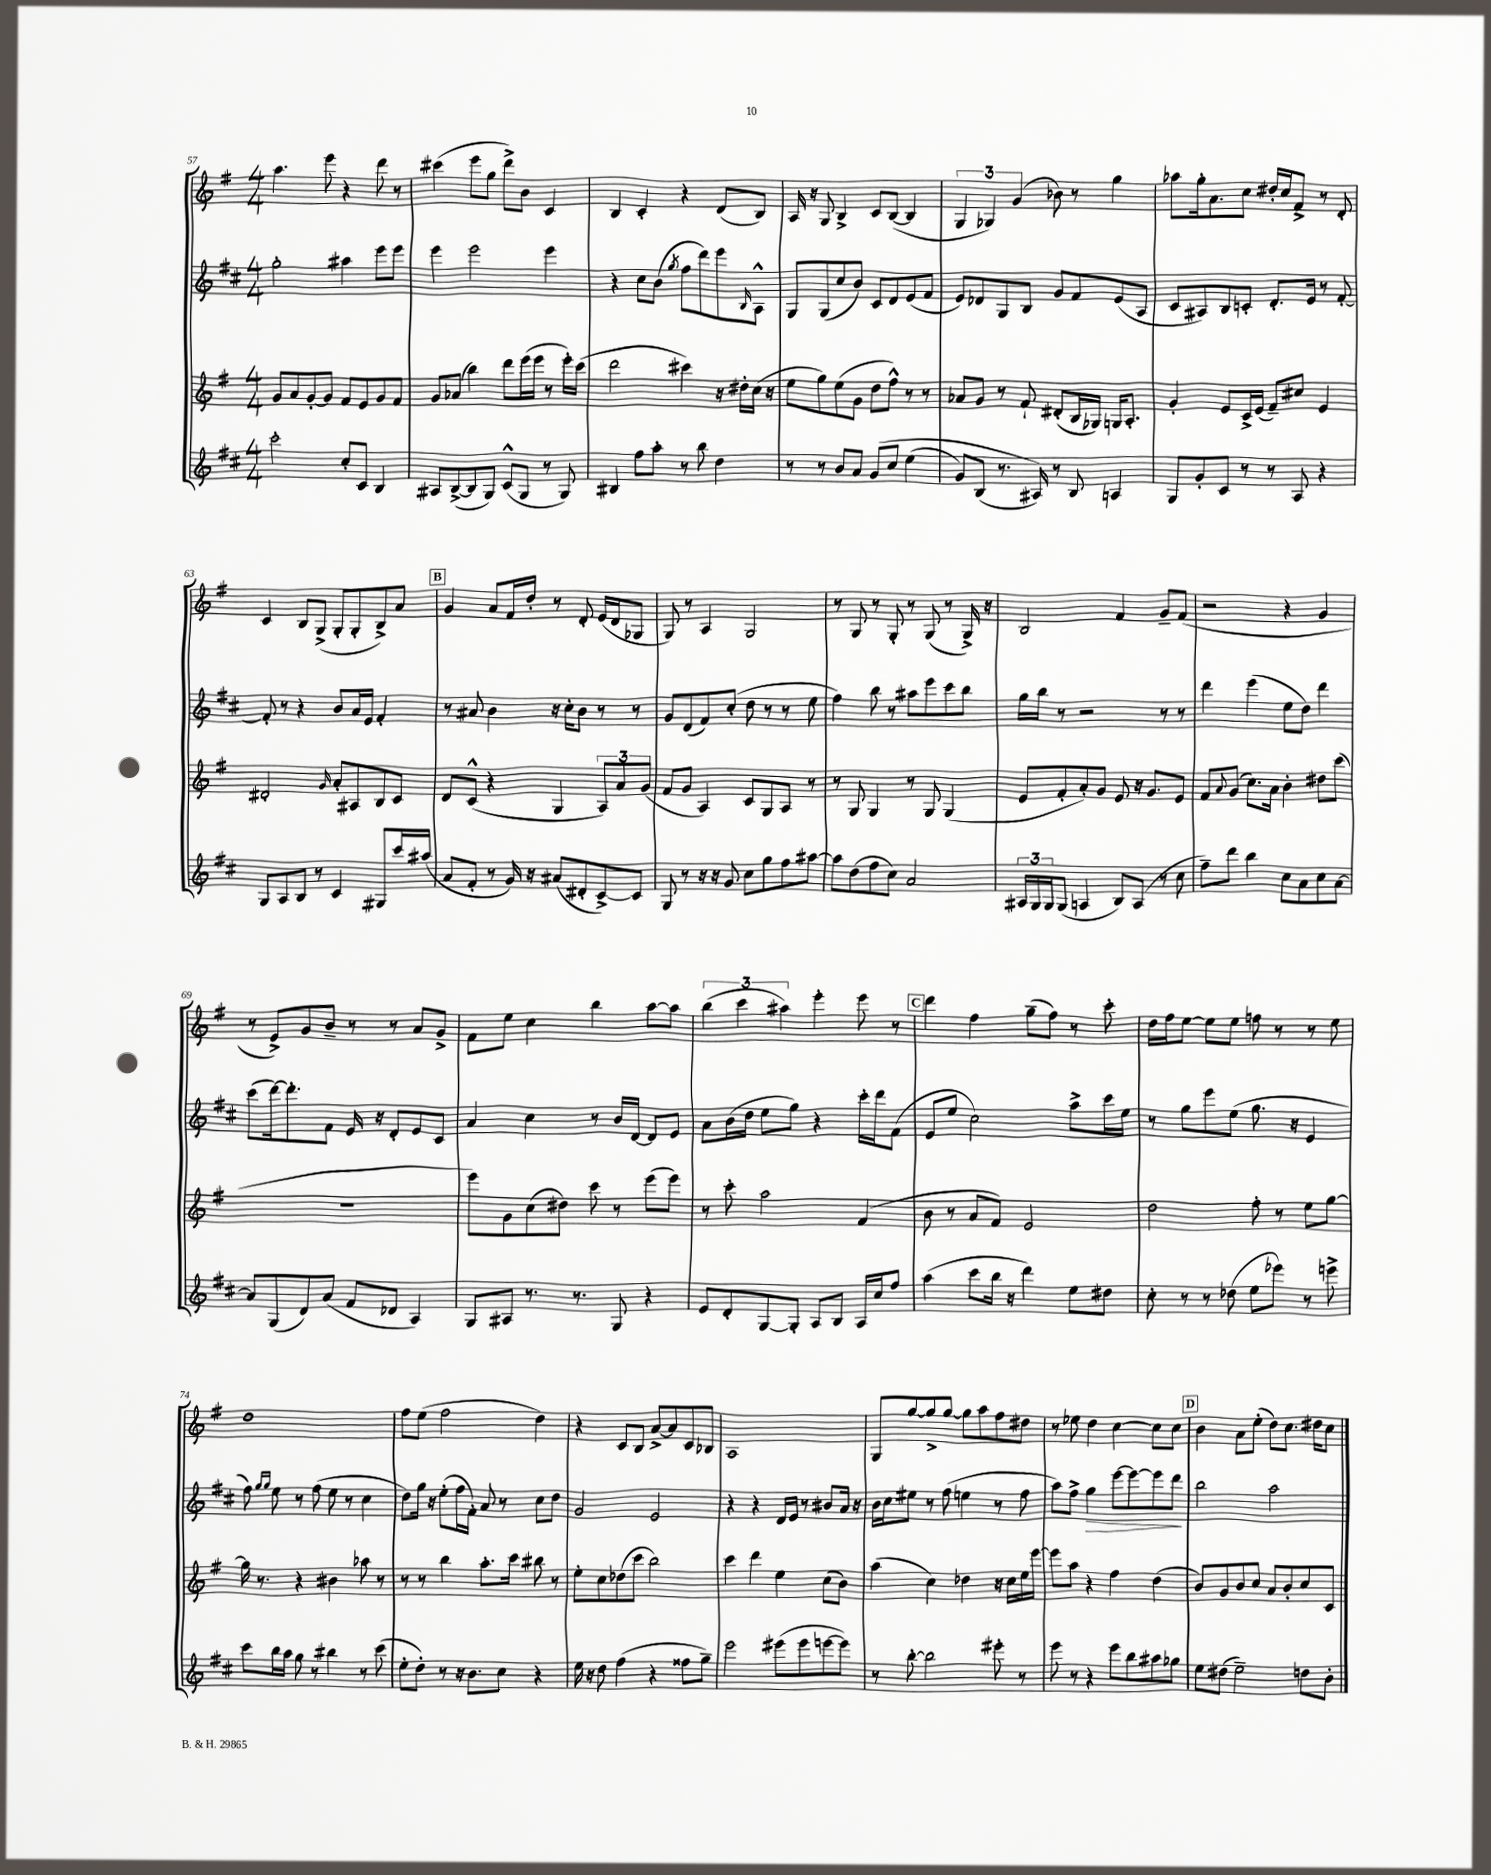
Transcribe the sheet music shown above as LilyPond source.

<<
\new StaffGroup <<
\new Staff = "s0" {
    \clef treble \key g \major \numericTimeSignature \time 4/4
    a''4. e'''8 r4 d'''8 r8 |
    cis'''4( e'''8 g''8 d'''8->) b'8 c'4 |
    b4 c'4-. r4 d'8( b8) |
    a16 r16 g8 b4-> c'8 b8~( b4 |
    \tuplet 3/2 { g4 ges4) g'4( } bes'8) r8 g''4 |
    aes''8 g''16-. a'8. c''8 dis''16-. c''16 fis'8-> r8 d'8-. |
    c'4 b8 g8->( g8-. g8-. b8->) a'8 |
    \mark \markup { \box "B" } g'4 a'8 fis'16 d''16-. r8 d'8-. e'16( d'16 ges8 |
    g8) r8 a4 g2 |
    r8 g8 r8 g8-. r8 g8( r8 g16->) r16 |
    b2 fis'4 g'8-- fis'8( |
    r2 r4 g'4 |
    r8 e'8->) g'8 b'8-- r8 r8 a'8 g'8-> |
    fis'8 e''8 c''4 b''4 a''8~ a''8 |
    \tuplet 3/2 { b''4( c'''4 ais''4) } e'''4-. e'''8 r8 |
    \mark \markup { \box "C" } d'''4 fis''4 g''8--( fis''8) r8 c'''8-. |
    d''16 fis''16 e''8~ e''8 e''8 f''8 r8 r8 e''8 |
    d''1 |
    fis''8 e''8( fis''2 d''4) |
    r4 c'8 b8 a'8~-> a'8 c'8 bes8 |
    a1 |
    g8 g''8~ g''8-> g''8~ g''8 a''8 fis''8 dis''8 |
    r8 ees''8 d''4 c''4~ c''8 c''8 |
    \mark \markup { \box "D" } b'4 a'8 e''8-.( d''8) c''8. dis''16 c''8 \bar "|." |
}
\new Staff = "s1" {
    \clef treble \key d \major \numericTimeSignature \time 4/4
    g''2-. ais''4 e'''8 e'''8 |
    e'''4 e'''2 e'''4 |
    r4 cis''8 b'8( \acciaccatura { g''8 } fis''8 d'''8) e'''8 \grace { b16 } a8-^ |
    g8 g8( cis''8 b'8) cis'8 d'8 e'8( fis'8 |
    e'8) des'8 g8 b8 g'8 fis'8 e'8( a8 |
    cis'8 ais8) b8 c'8-. d'8.-. e'16 r8 fis'8~-. |
    fis'8-. r8 r4 b'8 a'16 e'16 fis'4-. |
    \mark \markup { \box "B" } r8 ais'8 b'4 r16 cis''16-. b'8 r8 r8 |
    g'8 d'8( fis'8) cis''8-.( d''8 r8 r8 e''8 |
    fis''4) b''8 r8 ais''8 e'''8 cis'''8 b''8 |
    g''16 b''16 r8 r2 r8 r8 |
    d'''4 e'''4( e''8 d''8) d'''4 |
    cis'''8( d'''16~) d'''8.-. fis'8 e'16 r16 d'8-. e'8 cis'8 |
    a'4 cis''4 r8 b'16 d'16~ d'8 e'8 |
    a'8 b'16( d''16 e''8 g''8) r4 cis'''16-. d'''16 fis'8( |
    \mark \markup { \box "C" } e'8 e''8 cis''2) a''8-> cis'''16 e''16 |
    r8 g''8 e'''8 e''8( g''8. r16 e'4 |
    fis''8) \grace { g''16 g''16 } e''8 r8 fis''8( e''8 r8 cis''4 |
    d''8) g''16 r16 e''8-.( fis''16 fis'16-.) a'8 r8 cis''8 d''8 |
    g'2 e'2 |
    r4 r4 d'16 e'16 r8 bis'8 a'16 r16 |
    b'16 cis''16 eis''8 r8 fis''8( e''4 r8 fis''8 |
    a''8) fis''8-> g''4\> e'''8~ e'''8~ e'''8 d'''8\! |
    \mark \markup { \box "D" } b''2 a''2 \bar "|." |
}
\new Staff = "s2" {
    \clef treble \key g \major \numericTimeSignature \time 4/4
    g'8 a'8 g'8~-. g'8 fis'8 e'8 g'8 fis'8 |
    g'8 aes'8( b''4) d'''8 e'''16( e'''16 r8 e'''16-.) c'''16( |
    d'''2 cis'''4) r16 dis''16-. c''16( r16 |
    e''8 g''8) e''8( g'8 d''8 fis''8-^) r8 r8 |
    aes'8 g'8 r8 fis'8-! dis'8-.( b16 ges16) g16 a8.-. |
    g'4-. e'8 c'16-> e'16( fis'8--) cis''8 e'4 |
    dis'2-. \grace { g'16 } a'8-. ais8 b8 c'8 |
    \mark \markup { \box "B" } d'8 c'8-^( r4 g4 \tuplet 3/2 { a8) a'8 g'8( } |
    fis'8 g'8 a4) c'8 g8 a8 r8 |
    r8 g8 g4 r8 g8 g4( |
    e'8 fis'8-. a'8-.) g'8 e'8 r16 g'8. e'8 |
    fis'8 \appoggiatura { a'8 } g'8( c''8.) a'16 b'4-. dis''8 c'''8( |
    R1 |
    e'''8) g'8 c''8( dis''8) c'''8 r8 e'''8( e'''8) |
    r8 c'''8-. a''2 fis'4( |
    \mark \markup { \box "C" } b'8 r8 a'8 fis'8) e'2 |
    d''2 fis''8-. r8 e''8 g''8~ |
    g''16 r8. r4 bis'4 aes''8 r8 |
    r8 r8 b''4 a''8.-. c'''16 bis''8 r8 |
    e''8-. c''8 des''8( c'''8 b''2) |
    c'''4 d'''4 e''4 c''8( b'8) |
    a''4( c''4) des''4 r16 c''16 e''16 e'''16~ |
    e'''8 a''8 r4 fis''4 d''4( |
    \mark \markup { \box "D" } b'8) g'8 b'8 c''8 a'8 b'8-. c''8 c'8 \bar "|." |
}
\new Staff = "s3" {
    \clef treble \key d \major \numericTimeSignature \time 4/4
    cis'''2-. cis''8-. cis'8 b4 |
    ais8 b8~->( b8 g8) cis'8-^( g8 r8 g8) |
    bis4 fis''8 a''8-. r8 b''8 d''4 |
    r8 r8 b'8 a'8 g'8\( cis''8 e''4( |
    g'8) b8( r8. ais16)\) r8 b8 a4 |
    g8 g'8-. cis'8 r8 r8 a8 r4 |
    g8 a8 b8 r8 cis'4 gis8 cis'''16 ais''16( |
    \mark \markup { \box "B" } a'8 fis'8-. r8 g'16) r16 ais'8( dis'8-. cis'8~->) cis'8 |
    g8 r8 r16 r16 g'8 cis''8 g''8 fis''8 ais''8~ |
    ais''8 d''8( fis''8 cis''8) a'2 |
    \tuplet 3/2 { ais16 g16 g16 } g8( a4 b8) a8( r8 cis''8 |
    fis''8--) d'''8 b''4 cis''8 a'8 cis''8 a'8~ |
    a'8 g8( d'8) a'8( fis'8 des'8 a4) |
    g8 ais8 r8. r8. g8 r4 |
    e'8 d'8-. g8~ g8-. a8 b8 a16 cis''16 fis''8 |
    \mark \markup { \box "C" } a''4( cis'''8 b''16 r16 d'''4) e''8 dis''8 |
    cis''8-. r8 r8 des''8( e''8 ees'''8) r8 e'''8-> |
    cis'''8 b''16 a''16 g''8 r8 bis''4 r8 cis'''8( |
    e''8-. d''8-.) r8 r16 b'8. cis''8 r4 |
    e''16 r16 d''8 fis''4( r4 fisis''8 g''8--) |
    e'''2 eis'''8( eis'''8 e'''8~ e'''8) |
    r8 b''8~-. b''2 eis'''8-. r8 |
    e'''8 r8 r4 e'''8 b''8 ais''8 ges''8 |
    \mark \markup { \box "D" } e''8 dis''8( e''2--) d''8 b'8-. \bar "|." |
}
>>
>>
\layout { \context { \Score currentBarNumber = #57 } }
